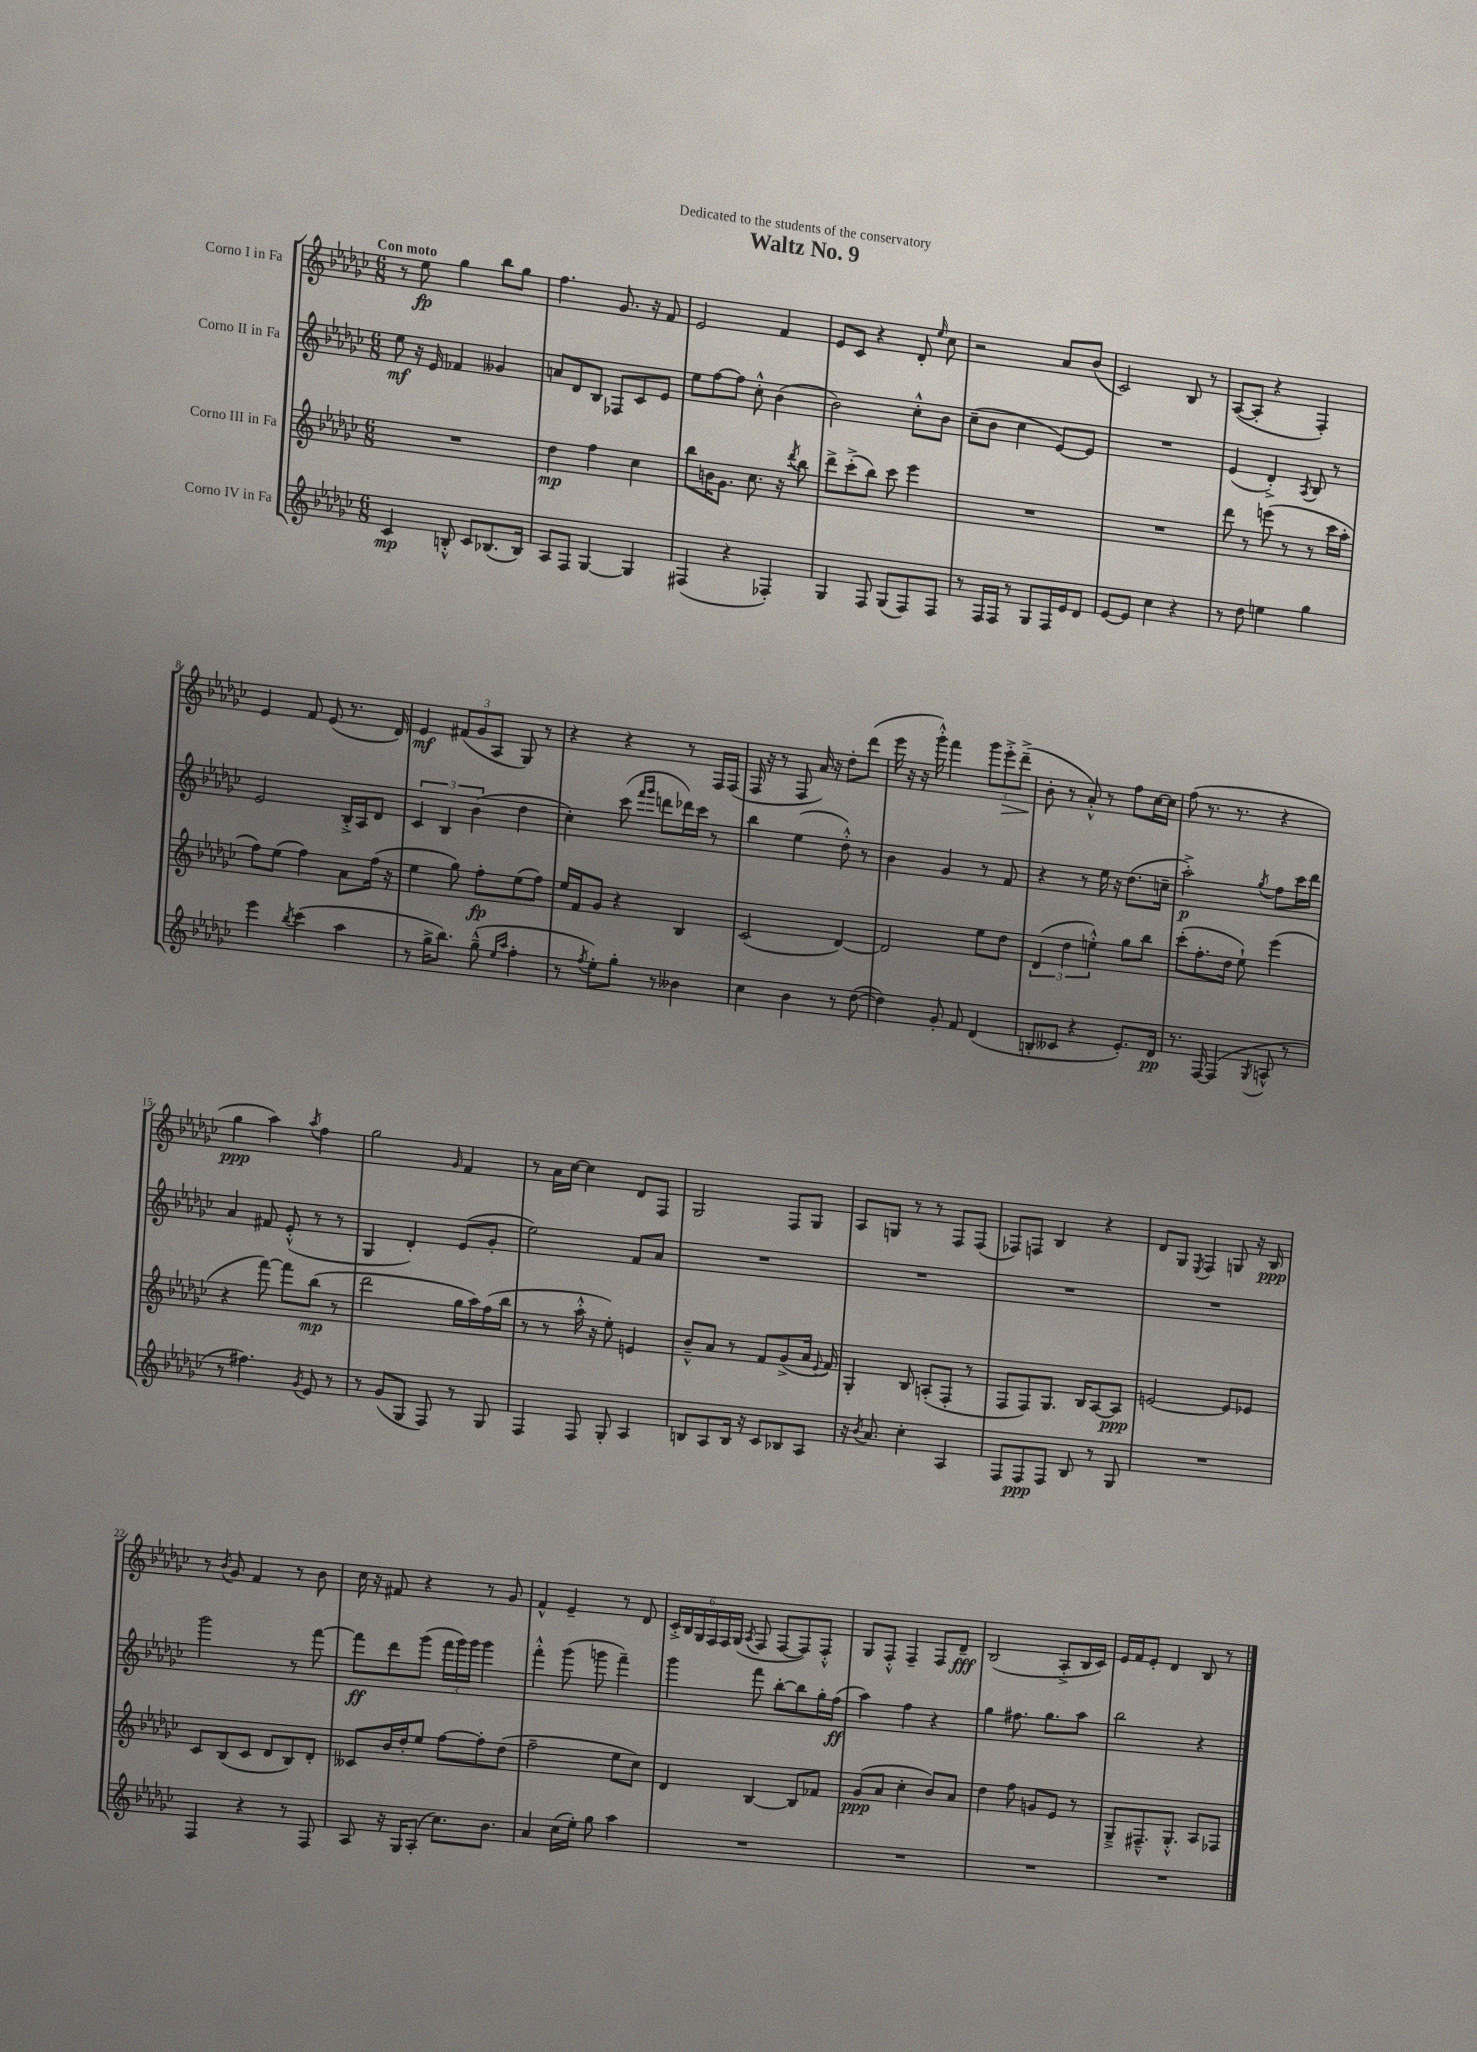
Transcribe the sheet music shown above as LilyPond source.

\header { title = "Waltz No. 9" dedication = "Dedicated to the students of the conservatory" }
<<
\new StaffGroup <<
\new Staff = "s0" \with { instrumentName = "Corno I in Fa" } {
    \clef treble \key ges \major \numericTimeSignature \time 6/8 \tempo "Con moto"
    \autoBeamOff r8 ees''8\fp ges''4 bes''8[ ges''8] |
    f''4. ges'8. r16 f'8 |
    ees'2 f'4 |
    ees'8[ ces'8] r4 des'8-. \grace { ees''16 } ces''8 |
    r2 aes'8[ bes'8]( |
    ces'2) bes8 r8 |
    aes8[~( aes8]-. r4 f4-.) |
    ees'4 f'8 ees'8( r8. des'16) |
    ees'4\mf \tuplet 3/2 { fis'8[( ges'8 aes8] } ges8) r8 |
    r4 r4 r8 f16[ f16]( |
    f16 r16 r8 f8 aes'16) r16 des''8[-. des'''8]( |
    ees'''16 r16 r16 ges'''16-.-^) f'''4 \tuplet 3/2 { ges'''8[ ees'''8-.->\> des'''8]--->( } |
    bes'8-.\! r8 aes'8-.-^) r8 f''8[ ces''16~ ces''16] |
    f''8( r8. r8. r4 |
    ges''4\ppp aes''4) \acciaccatura { aes''8 } f''4 |
    ges''2 \grace { ges'16 } f'4 |
    r8 aes'16[ ces''16]~ ces''4 des'8[ f8] |
    ges2 f8[ ges8] |
    aes8[ g8] r8 r8 f8[ f8]( |
    fes8[) f8] bes4 r4 |
    des'8[ ges8] \acciaccatura { ees8 } f4 g8 r16 bes16\ppp |
    r8 \acciaccatura { bes'8 } ges'8 f'4 r8 bes'8 |
    ces''16 r16 fis'8 r4 r8 ges'8 |
    f'4-^ ees'4-- r8 des'8 |
    \tuplet 6/4 { ces'16[-.-> bes16 ges16 f16 f16 ges16]( } \acciaccatura { aes8 } f8 f8[~ f8) f8]-.-^ |
    ges8[ f8]-.-^ f4-- f8[ des'8]--\fff |
    bes2( aes8[-.-> bes16 ces'16]) |
    ees'16[ f'16 ees'8]-. des'4 bes8 r8 \bar "|." |
}
\new Staff = "s1" \with { instrumentName = "Corno II in Fa" } {
    \clef treble \key ges \major \numericTimeSignature \time 6/8
    \autoBeamOff ees''8\mf r16 ees'16 fes'4 geses'4 |
    a'8[ des'8 bes8] fes8[ ces'8 ees'8] |
    ees''8[ f''8~ f''8] ces''8-.-^ bes'4( |
    bes'2) ces''8[-.-^ bes'8] |
    ces''8[--( bes'8] ces''4 ees'8[~) ees'8] |
    R2. |
    ees'4( des'4-.->) \acciaccatura { aes8 } bes8 r8 |
    ees'2 bes16[-.-> aes16 des'8] |
    \tuplet 3/2 { ces'4 bes4 bes'4( } des''4 |
    ces''4-.) ces'''8( \grace { f'''16[ ges'''16] } d'''8[ des'''16) ces'''16] r8 |
    bes''4 ees''4( des''8-.-^) r8 |
    bes'4 ges'4 r8 f'8 |
    r4 r8 ees''16 r16 des''8.[( c''16]-- |
    aes''2-.->\p) \acciaccatura { ges''8 } f''8[ ces'''16 des'''16] |
    aes'4 fis'8 ees'8-.-^( r8 r8 |
    ges4 des'4-.) ees'8[( ges'8]-. |
    ees''2) f'8[ aes'8] |
    R2. |
    R2. |
    R2. |
    R2. |
    ges'''2 r8 f'''8~ |
    f'''8[\ff des'''8 ges'''8]( \tuplet 3/2 { f'''16[ ges'''16) ges'''16] } ges'''4 |
    f'''4-.-^ ges'''8( g'''8 f'''4--) |
    ges'''4 f'''8 bes''8[~-. bes''8 ges''16-. f''16]\ff( |
    aes''4) f''4 r4 |
    ges''4 fis''8. ges''8.[ aes''8] |
    bes''2 r4 \bar "|." |
}
\new Staff = "s2" \with { instrumentName = "Corno III in Fa" } {
    \clef treble \key ges \major \numericTimeSignature \time 6/8
    \autoBeamOff R2. |
    des''4\mp f''4 ces''4 |
    bes''8[ b'16 ges'8.] ces''8. r16 \acciaccatura { des'''8 } bes''8 |
    des'''8[-> ces'''8-.->( bes''8]) ces'''8 ees'''4 |
    R2. |
    R2. |
    des'''8 r8 e'''8( r8 r8 ces'''16[ aes''16]-. |
    f''8[) ees''8]( f''4) aes'8[ f''16]( r16 |
    ees''4 ges''8) f''8[-.\fp ees''8( f''8]) |
    ees''16[ f'16 ges'8] r4 bes4 |
    ces'2( des'4~) |
    des'2 ees''8[ des''8] |
    \tuplet 3/2 { des'4( des''4 e''4-.-^) } ges''8[ bes''8] |
    ces'''8[-.( f''8.-. des''16] ees''8-!) ees'''4( |
    r4 f'''8~) f'''8[ bes''8]\mp( r8 |
    des'''2 ges''16[ aes''16) f''16( bes''16] |
    r8 r8 aes''16-.-^ r16 ees''8-.) e'4 |
    bes'8[---^ aes'8] r8 f'8[ ges'8->( aes'16] \appoggiatura { ees'8 } f'16) |
    ges4-. bes8 a8[-.( f8]-. r8 |
    f8[ f8) ges8.] bes16[ aes8~ aes8]\ppp |
    e'2~ e'8[ ees'8] |
    ces'8[ bes8( ces'8] des'8[ bes8) des'8]-. |
    ceses'8[ bes'16 des''16-. ees''8] f''8[~ f''8-. des''8]( |
    f''2-- ees''8[ ces''8]) |
    des'4 bes4~ bes8[ fes'8] |
    ges'8[\ppp( aes'8] ces''4-. bes'8[) aes'8] |
    des''4 f''8 g'8[ ees'8] r8 |
    ges8[---> fis8.---^ ges8.]-.-^ aes8[ fes8] \bar "|." |
}
\new Staff = "s3" \with { instrumentName = "Corno IV in Fa" } {
    \clef treble \key ges \major \numericTimeSignature \time 6/8
    \autoBeamOff ces'4\mp b8-.-^ ces'8[ bes8.( bes16]) |
    aes8[ f8] ges4~ ges4 |
    fis4( r4 fes4-.) |
    ges4 f8 ges8[( f8) f8] |
    r8 f16[ f16] r8 ges8[ f16 ees'16 des'8] |
    ees'8[~ ees'8] ces''4 r4 |
    r8 des''8 e''4 ges''4 |
    ees'''4 \acciaccatura { bes''8 } ces'''4( aes''4 |
    r8 ges''16[-> bes''8.]) ges''8---^( \grace { ees''16[ aes''16] } f''4-. |
    r8 \acciaccatura { f''8 } ees''8[-.) ges''8]-. r8 beses'4 |
    ces''4 bes'4 r8 des''8~( |
    des''4) ges'8-. f'8 des'4( |
    b8[-. ceses'8] r4 ees'8.[-.) des'16]\pp |
    r8. f16~ f4( \acciaccatura { ges8 } a8-^ r8 |
    r8 fis''4.) \acciaccatura { ges'8 } ees'8 r8 |
    r8 ges'8[( ges8] f8) r8 ges8 |
    f4 f8 ges8-. aes4 |
    b8[ aes8 b16] r16 ces'8[ bes8 aes8] |
    r16 \acciaccatura { bes'8 } aes'8. ces''4-. aes4 |
    f8[ f8\ppp f8] bes8 r8 ges8 |
    R2. |
    f4 r4 r8 f8 |
    aes8 r16 ges16[ aes8]-.( ces''8.[) bes'8.] |
    aes'4 ces''16[( ees''16]-.) ges''8 aes''4 |
    R2. |
    R2. |
    R2. |
    R2. \bar "|." |
}
>>
>>
